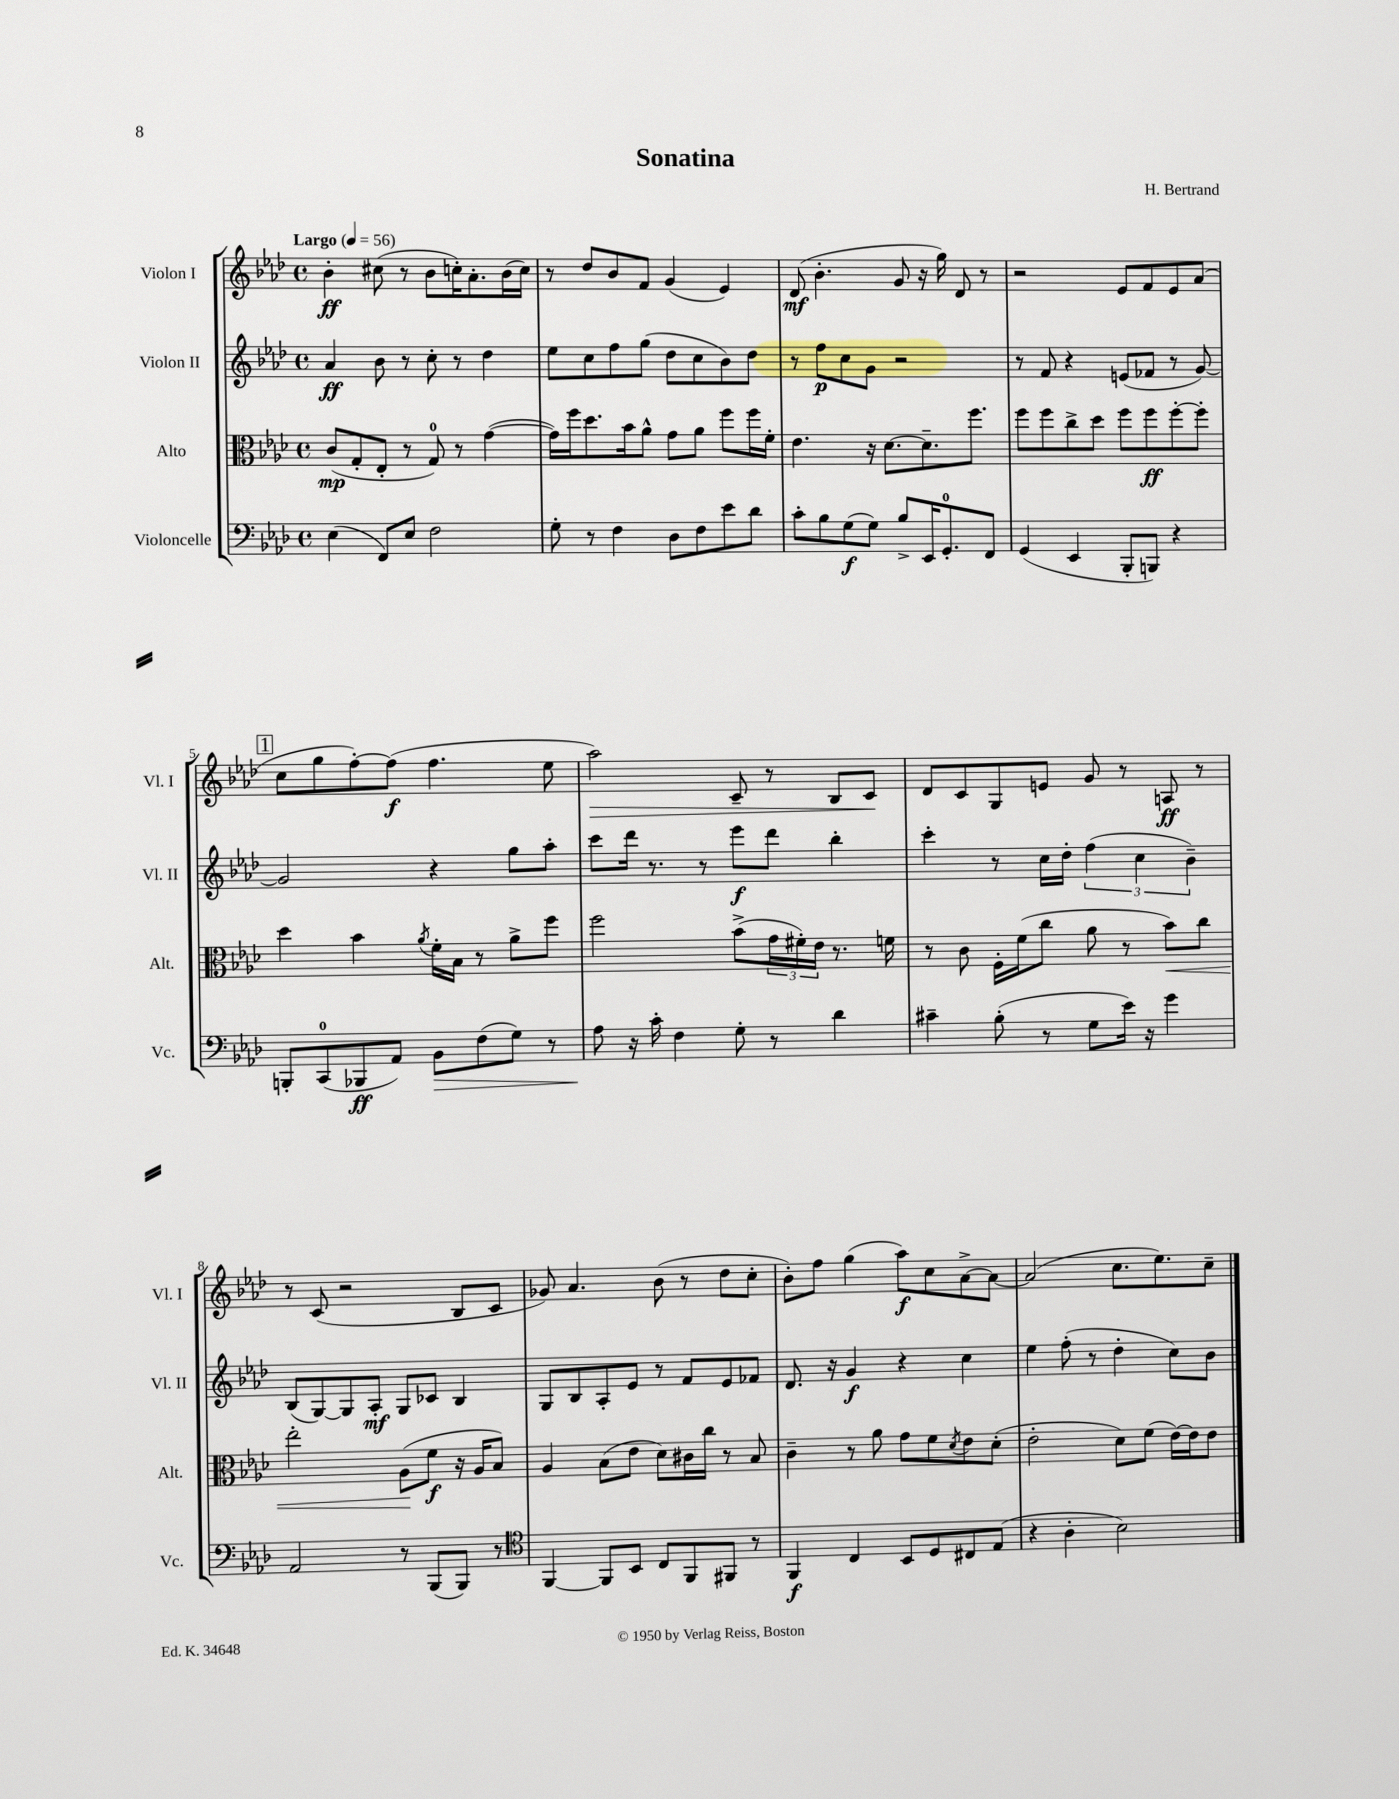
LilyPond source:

\header { title = "Sonatina" composer = "H. Bertrand" }
<<
\new StaffGroup <<
\new Staff = "s0" \with { instrumentName = "Violon I" shortInstrumentName = "Vl. I" } {
    \clef treble \key aes \major \defaultTimeSignature \time 4/4 \tempo "Largo" 4 = 56
    bes'4-.\ff cis''8( r8 bes'8 c''16-.) aes'8.-. bes'16( c''16) |
    r8 des''8 bes'8 f'8 g'4( ees'4) |
    des'8\mf( bes'4.-. g'8 r16 g''16) des'8 r8 |
    r2 ees'8 f'8 ees'8 aes'8( |
    \mark \markup { \box "1" } c''8 g''8 f''8~-.) f''8\f( f''4. ees''8 |
    aes''2\>) c'8-- r8 bes8 c'8\! |
    des'8 c'8 g8 e'8 g'8 r8 a8\ff r8 |
    r8 c'8( r2 bes8 c'8 |
    ges'8) aes'4. bes'8( r8 des''8 c''8-. |
    bes'8-.) f''8 g''4( aes''8\f) c''8 aes'8~-> aes'8~ |
    aes'2( c''8. ees''8.) c''8-- \bar "|." |
}
\new Staff = "s1" \with { instrumentName = "Violon II" shortInstrumentName = "Vl. II" } {
    \clef treble \key aes \major \defaultTimeSignature \time 4/4
    aes'4\ff bes'8 r8 c''8-. r8 des''4 |
    ees''8 c''8 f''8 g''8( des''8 c''8 bes'8) des''8 |
    r8 f''8\p c''8 g'8 r2 |
    r8 f'8 r4 e'8( fes'8 r8 g'8~) |
    \mark \markup { \box "1" } g'2 r4 g''8 aes''8-. |
    c'''8 des'''16 r8. r8 ees'''8\f des'''8 bes''4-. |
    c'''4-. r8 c''16 des''16-. \tuplet 3/2 { f''4( c''4 bes'4--) } |
    bes8( g8~) g8 aes8-.\mf g8 ces'8 bes4 |
    g8 bes8 aes8-. ees'8 r8 f'8 ees'8 fes'8 |
    des'8. r16 g'4\f r4 c''4 |
    ees''4 f''8-.( r8 des''4-. c''8) bes'8 \bar "|." |
}
\new Staff = "s2" \with { instrumentName = "Alto" shortInstrumentName = "Alt." } {
    \clef alto \key aes \major \defaultTimeSignature \time 4/4
    c'8\mp( g8-. ees8-. r8 g8-0) r8 g'4~( |
    g'16) f''16 des''8. bes'16 aes'8-^ g'8 aes'8 f''8 f''16 f'16-. |
    ees'4. r16 des'8.~ des'8.-- f''8. |
    f''8 f''8 c''8-> des''8 f''8 f''8\ff f''8~-. f''8-. |
    \mark \markup { \box "1" } des''4 bes'4 \acciaccatura { aes'8 } f'16-. bes16 r8 aes'8-> f''8 |
    f''2 bes'8->( \tuplet 3/2 { g'16 fis'16-.) ees'16 } r8. f'16 |
    r8 c'8 f16-. f'16( c''8 aes'8 r8 bes'8\<) c''8 |
    ees''2-. aes8\!( f'8\f r16 aes16 bes8) |
    aes4 bes8( ees'8 des'8) cis'16 c''16 r8 bes8 |
    c'4-- r8 aes'8 g'8 f'8 \acciaccatura { des'8 } ees'8 des'8-.( |
    ees'2-. des'8) f'8( ees'16~) ees'16 ees'8 \bar "|." |
}
\new Staff = "s3" \with { instrumentName = "Violoncelle" shortInstrumentName = "Vc." } {
    \clef bass \key aes \major \defaultTimeSignature \time 4/4
    ees4( f,8) ees8 f2 |
    g8-. r8 f4 des8 f8 ees'8 des'8 |
    c'8-. bes8 g8\f( g8) bes8-> ees,16 g,8.-0-. f,8 |
    g,4( ees,4 bes,,8-. b,,8) r4 |
    \mark \markup { \box "1" } b,,8-. c,8-0( bes,,8\ff aes,8) bes,8\> f8( g8) r8 |
    aes8\! r16 c'16-. f4 g8-. r8 des'4 |
    cis'4-- bes8-.( r8 g8 ees'16) r16 g'4 |
    aes,2 r8 bes,,8( bes,,8) r8 |
    \clef tenor f,4~ f,8 bes,8 c8 f,8 fis,8 r8 |
    f,4\f c4 bes,8 des8 cis8 ees8( |
    r4 aes4-. bes2) \bar "|." |
}
>>
>>
